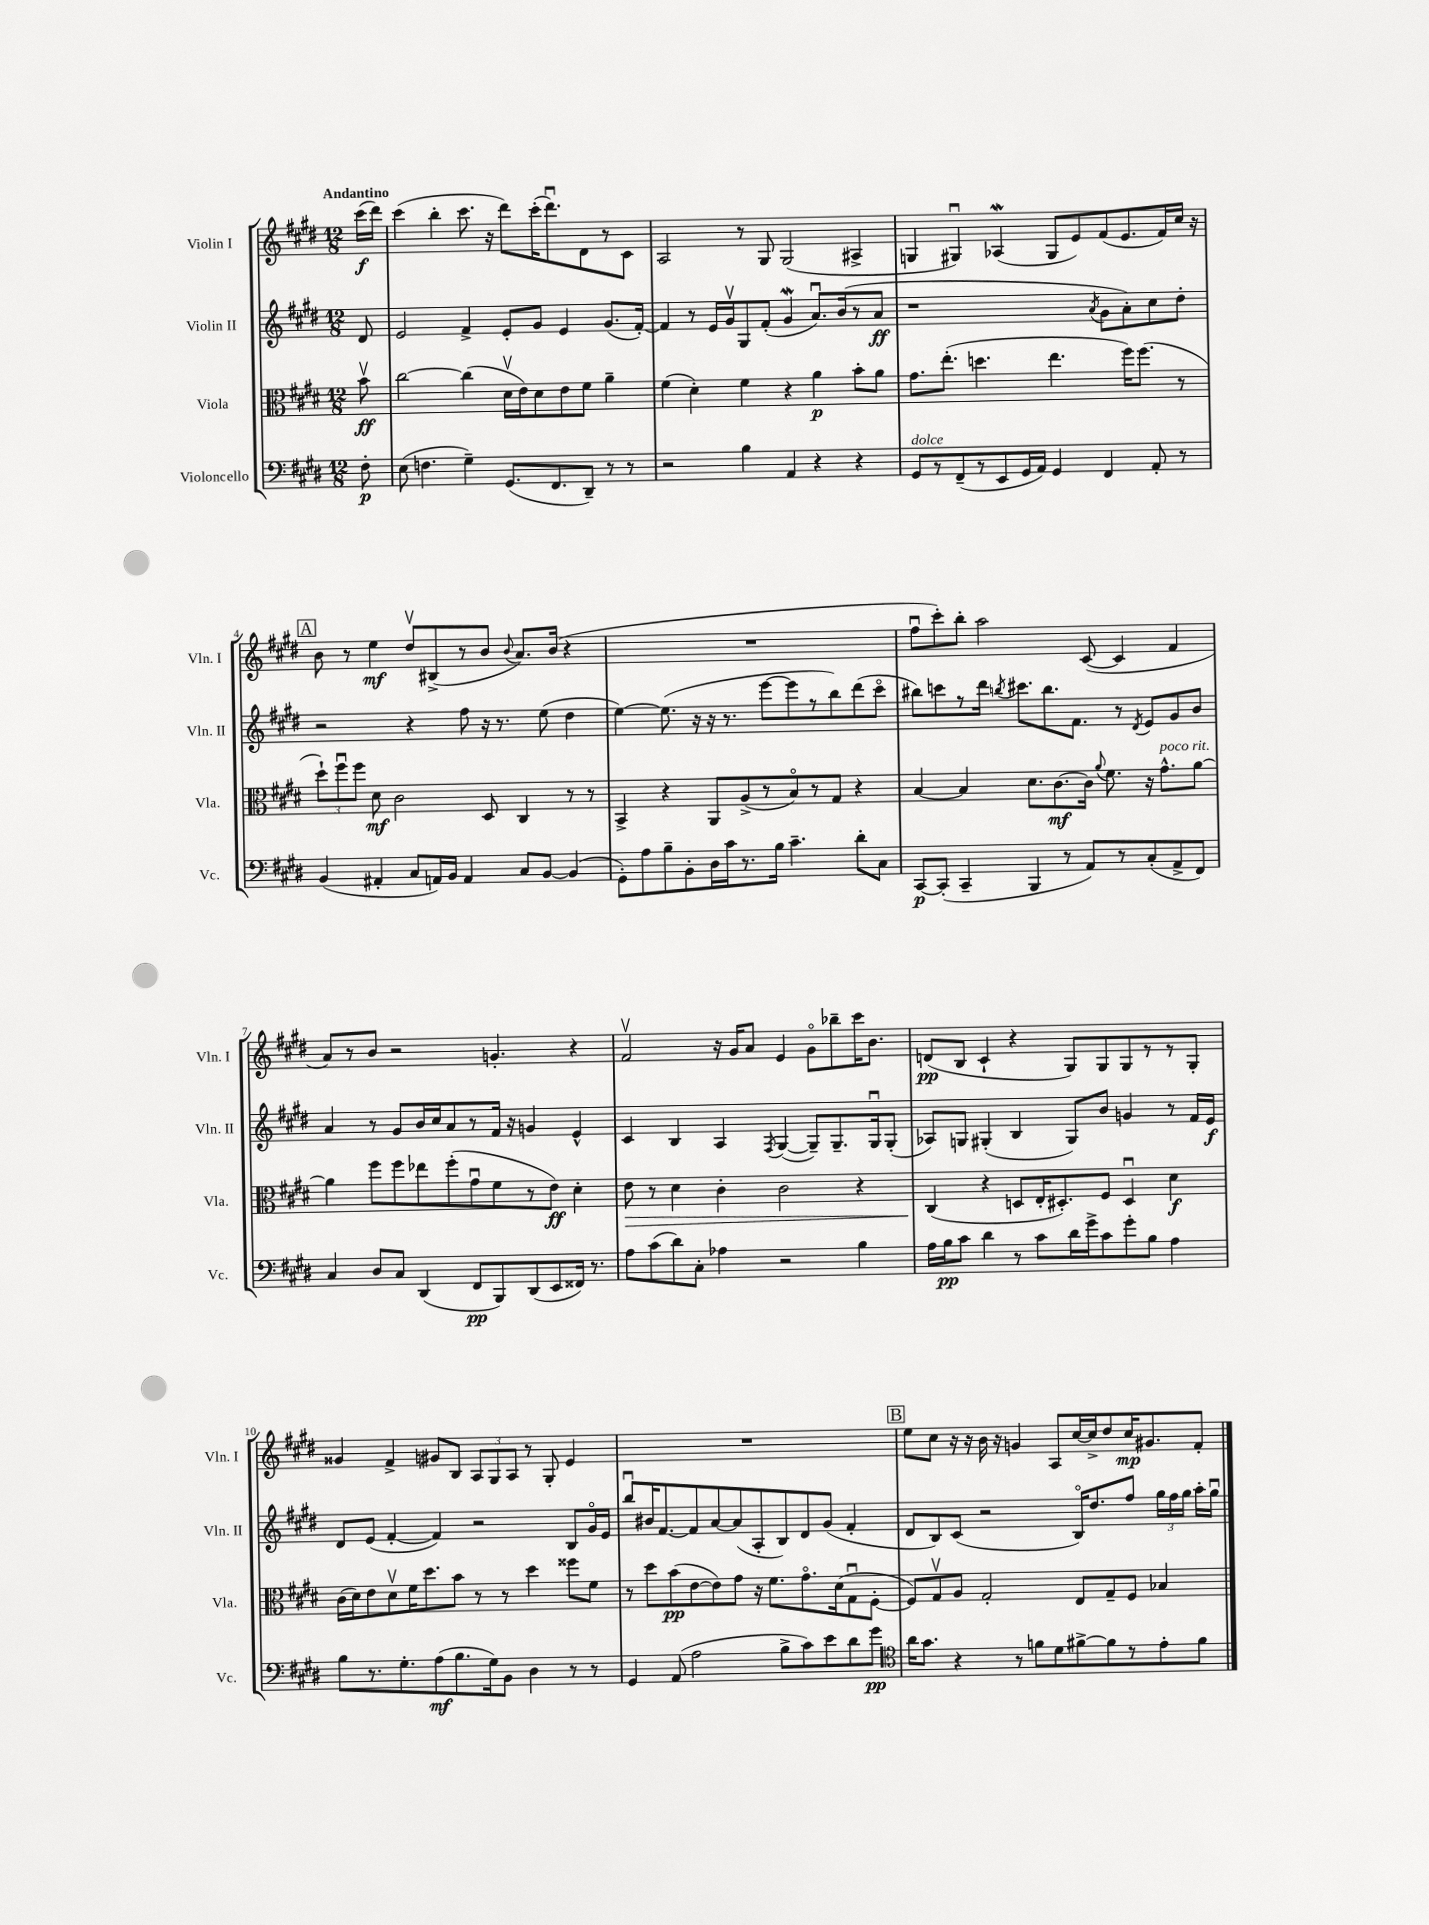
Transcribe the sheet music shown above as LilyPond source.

<<
\new StaffGroup <<
\new Staff = "s0" \with { instrumentName = "Violin I" shortInstrumentName = "Vln. I" } {
    \clef treble \key e \major \numericTimeSignature \time 12/8 \partial 8 \tempo "Andantino"
    \autoBeamOff cis'''16[\f( dis'''16]) |
    cis'''4( b''4-. cis'''8. r16 dis'''8[) cis'''16-.( dis'''8.\downbow) dis'8 r8 cis'8] |
    a2 r8 gis8 gis2( ais4-> |
    g4 gis4\downbow) aes4\mordent( gis8[ e'8) fis'8( e'8. fis'16) cis''16] r16 |
    \mark \markup { \box "A" } b'8 r8 e''4\mf dis''8[\upbow bis8->( r8 b'8] \appoggiatura { b'8 } a'8.[) b'16]( r4 |
    R1. |
    fis''8[\downbow cis'''8-.) b''8]-. a''2 cis'8~( cis'4 fis'4 |
    a'8[) r8 b'8] r2 g'4.-. r4 |
    fis'2\upbow r16 gis'16[ a'8] e'4 gis'8[\flageolet bes''8-- cis'''16 b'8.] |
    d'8[\pp( b8] cis'4-! r4 gis8[) gis8 gis8 r8 r8 gis8]-. |
    gisis'4 fis'4-> gis'8[ b8] \tuplet 3/2 { a8[ gis8 a8] } r8 gis8-. e'4 |
    R1. |
    \mark \markup { \box "B" } e''8[ cis''8] r16 r16 b'16 r16 g'4 a8[ cis''16~ cis''16-> dis''8 cis''16\mp gis'8. fis'8]-. \bar "|." |
}
\new Staff = "s1" \with { instrumentName = "Violin II" shortInstrumentName = "Vln. II" } {
    \clef treble \key e \major \numericTimeSignature \time 12/8 \partial 8
    \autoBeamOff dis'8 |
    e'2 fis'4-> e'8[-. gis'8] e'4 gis'8.[( fis'16]~-.) |
    fis'4 r8 e'16[ gis'16\upbow gis8 fis'8]-.( gis'4\mordent a'8.[\downbow) b'16( r8 a'8]\ff |
    r1 \acciaccatura { a'8 } gis'8[ a'8-.) cis''8 dis''8]-. |
    \mark \markup { \box "A" } r2 r4 fis''8 r16 r8. e''8( dis''4 |
    e''4~) e''8.( r16 r16 r8. e'''8[~ e'''8 r8 b''8) dis'''8( cis'''8]\flageolet |
    bis''8[) c'''8 r8 dis'''16] \acciaccatura { b''8 } cis'''8.[ b''8. fis'8.] r8 \acciaccatura { dis'8 } e'8[ gis'8 b'8] |
    a'4 r8 gis'8[ b'16 cis''16 a'8 r8 fis'16] r16 g'4 e'4-^ |
    cis'4 b4 a4 \acciaccatura { fis8 } gis4~( gis8[--) gis8.-- gis16\downbow gis8]-.( |
    aes8[) g8] gis4-.( b4 gis8[) b'8] g'4 r8 fis'16[ e'16]\f |
    dis'8[ e'8]( fis'4~-. fis'4) r2 b8[ gis'16\flageolet e'16] |
    b''8[\downbow bis'16 fis'8.~ fis'8 a'8~ a'8( a8-. b8) dis'8 gis'8]( fis'4-. |
    \mark \markup { \box "B" } dis'8[ b8) cis'8]( r2 b16[\flageolet) dis''8. fis''8] \tuplet 3/2 { gis''16[ fis''16 gis''16] } a''16[-. gis''16]\downbow \bar "|." |
}
\new Staff = "s2" \with { instrumentName = "Viola" shortInstrumentName = "Vla." } {
    \clef alto \key e \major \numericTimeSignature \time 12/8 \partial 8
    \autoBeamOff b'8\upbow\ff |
    cis''2~ cis''4( dis'16[\upbow e'16) dis'8 e'8 fis'8] a'4-- |
    fis'4( dis'4-.) fis'4 r4 a'4\p b'8[-. a'8] |
    gis'8.[ e''8.]-.( d''4. e''4. fis''16[) fis''8.]( r8 |
    \mark \markup { \box "A" } \tuplet 3/2 { dis''8[-!) fis''8\downbow fis''8] } dis'8\mf cis'2 dis8 cis4 r8 r8 |
    b,4-> r4 a,8[ a8->( r8 b8\flageolet) r8 gis8] r4 |
    b4~ b4 dis'8.[ cis'8.~\mf cis'16] \appoggiatura { a'8 } fis'8. r16 gis'8.[-^^\markup { \italic "poco rit." } a'8]~ |
    a'4 fis''8[ fis''8 ees''8 fis''8-.( gis'8\downbow fis'8 r8 e'8]\ff) dis'4-. |
    e'8\> r8 dis'4 cis'4-. cis'2 r4 |
    cis4\!( r4 d8[ e16-. dis8.-.) fis8] dis4\downbow dis'4\f |
    cis'16[( dis'16) e'8 dis'8\upbow fis'16 dis''8. b'8] r8 r8 dis''4 fisis''8[ fis'8] |
    r8 dis''8[ b'8\pp( e'8~ e'8) gis'8] r16 fis'8.[ gis'8.\flageolet dis'16( gis8\downbow fis8]~-. |
    \mark \markup { \box "B" } fis8[) gis8\upbow a8] gis2-. e8[ gis8-- fis8] bes4 \bar "|." |
}
\new Staff = "s3" \with { instrumentName = "Violoncello" shortInstrumentName = "Vc." } {
    \clef bass \key e \major \numericTimeSignature \time 12/8 \partial 8
    \autoBeamOff fis8-.\p |
    e8( f4. gis4--) gis,8.[( fis,8. dis,8]--) r8 r8 |
    r2 b4 a,4 r4 r4 |
    gis,8[^\markup { \italic "dolce" } r8 fis,8--( r8 e,8 gis,16 a,16]) gis,4 fis,4 a,8-. r8 |
    \mark \markup { \box "A" } b,4( ais,4-. cis8[ a,16) b,16] a,4 cis8[ b,8]~ b,4( |
    gis,8[-.) a8 b8-- b,8-. dis16 cis'16 r8. b16] cis'4.-- dis'8[-. cis8] |
    cis,8[~\p cis,8]-.( cis,4-- b,,4 r8 a,8[) r8 cis8-.( a,8-> fis,8]) |
    cis4 dis8[ cis8] dis,4( fis,8[\pp b,,8) dis,8( e,8 fisis,16]) r8. |
    a8[ cis'8( dis'8) cis8]-. aes4 r2 b4 |
    a16[ b16\pp cis'8] dis'4 r8 cis'8[ dis'16 gis'16-> cis'8 gis'8-. b8] a4 |
    b8[ r8. gis8.-. a8\mf( b8. gis16) b,8] dis4 r8 r8 |
    gis,4 a,8( a2 b8[-> cis'8) e'8 dis'8 gis'8]\pp |
    \mark \markup { \box "B" } \clef tenor a'16[ gis'8.] r4 r8 f'8[ dis'8 fis'8~-> fis'8 r8 e'8-. fis'8] \bar "|." |
}
>>
>>
